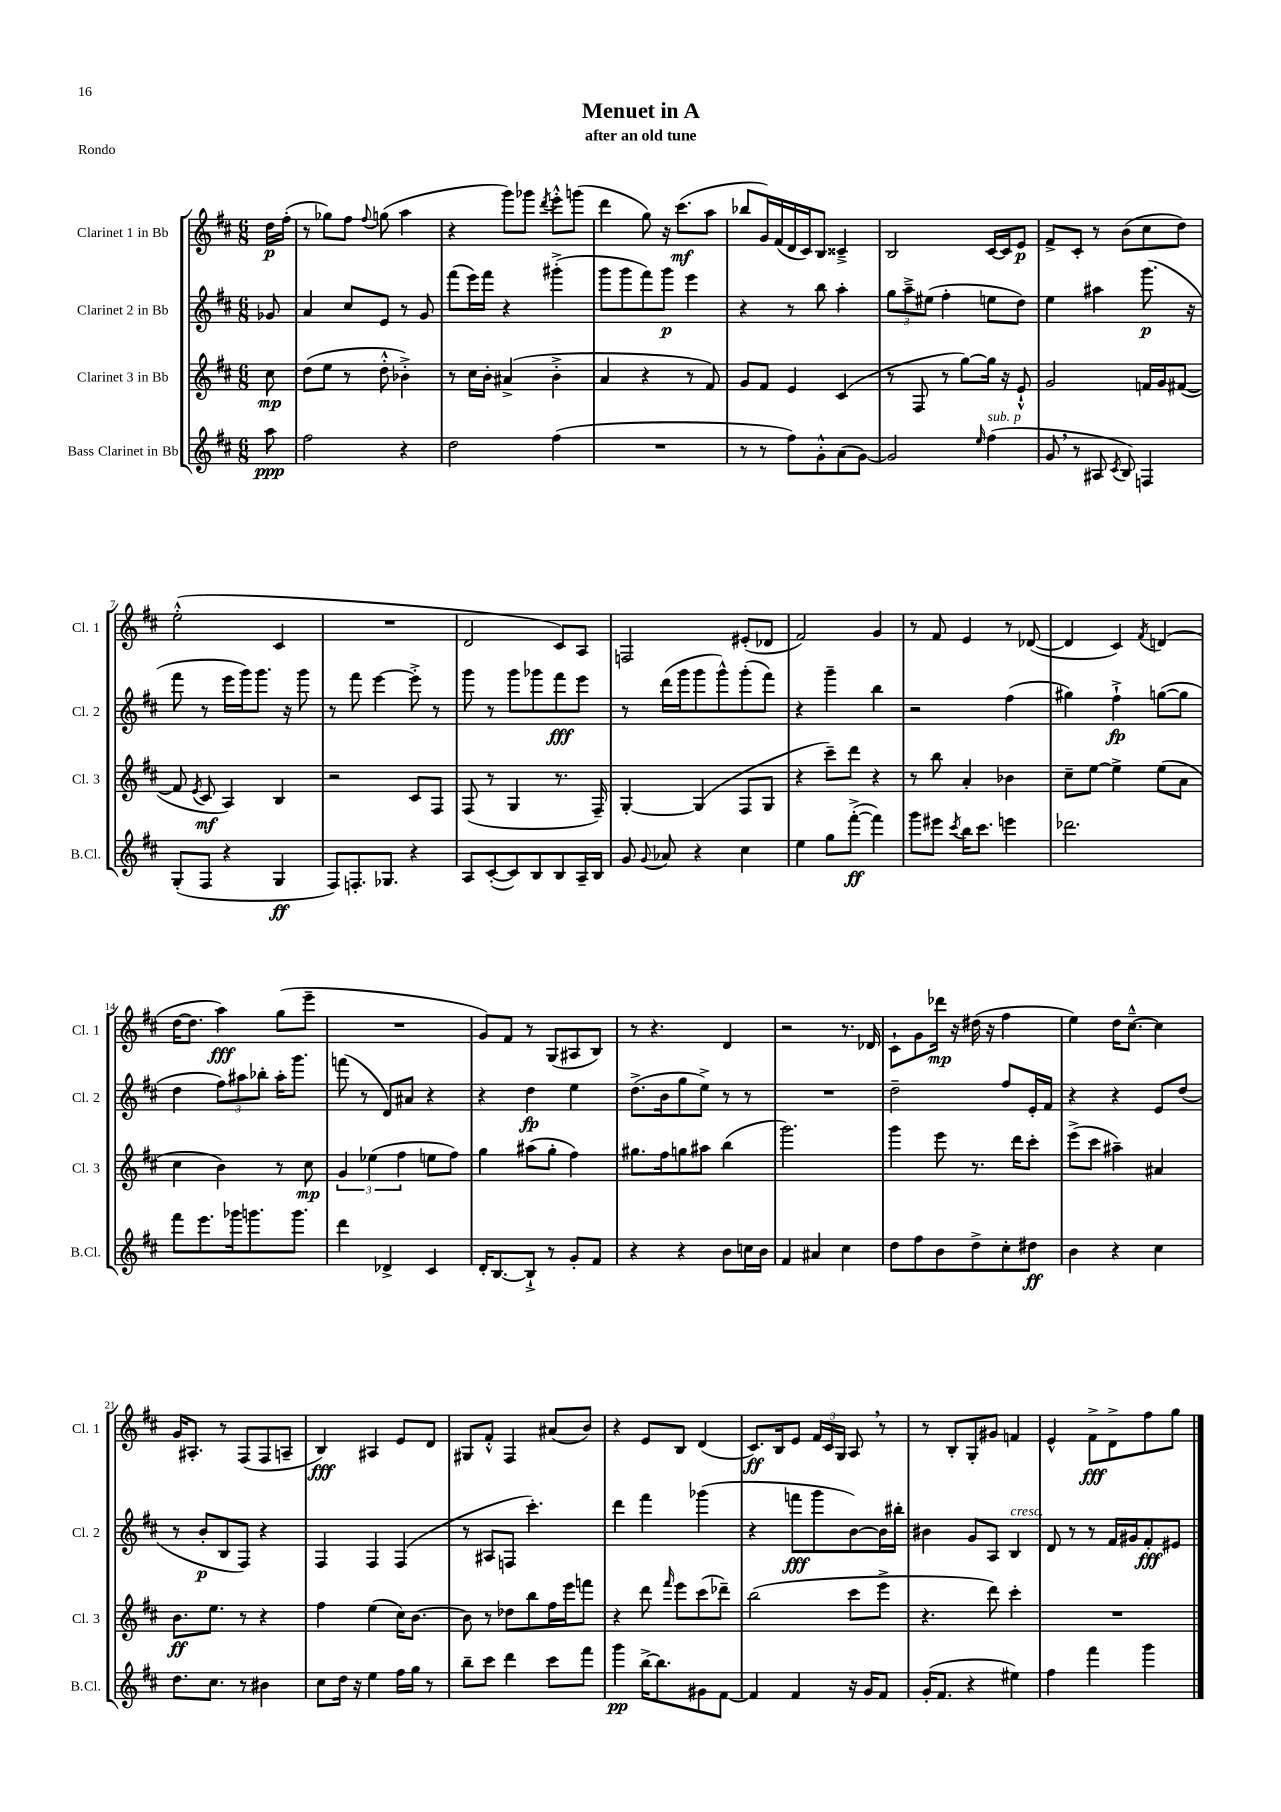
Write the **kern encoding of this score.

**kern	**dynam	**kern	**dynam	**kern	**dynam	**kern	**dynam
*part4	*part4	*part3	*part3	*part2	*part2	*part1	*part1
*staff4	*staff4	*staff3	*staff3	*staff2	*staff2	*staff1	*staff1
*I"Bass Clarinet in Bb	*	*I"Clarinet 3 in Bb	*	*I"Clarinet 2 in Bb	*	*I"Clarinet 1 in Bb	*
*I'B.Cl.	*	*I'Cl. 3	*	*I'Cl. 2	*	*I'Cl. 1	*
*clefG2	*	*clefG2	*	*clefG2	*	*clefG2	*
*k[f#c#]	*	*k[f#c#]	*	*k[f#c#]	*	*k[f#c#]	*
*M6/8	*	*M6/8	*	*M6/8	*	*M6/8	*
=	=	=	=	=	=	=	=
8aa\	ppp	8cc#\	mp	8g-X/	.	16dd\LL	p
.	.	.	.	.	.	(16ff#'\JJ	.
=1	=1	=1	=1	=1	=1	=1	=1
2ff#\	.	(8dd\L	.	4a/	.	8r	.
.	.	8ee\J	.	.	.	8gg-X\L)	.
.	.	8r	.	8cc#/L	.	8ff#\J	.
.	.	.	.	.	.	8qqff#/	.
.	.	8dd'^^\	.	8e/J	.	(8ggn\	.
4r	.	4b-X'^\)	.	8r	.	4aa\	.
.	.	.	.	8g/	.	.	.
=2	=2	=2	=2	=2	=2	=2	=2
2dd\	.	8r	.	(8fff#\L	.	4r	.
.	.	16cc#\LL	.	16eee\L)	.	.	.
.	.	16b'\JJ	.	16fff#\JJ	.	.	.
.	.	(4a#X^/	.	4r	.	8ggg\L)	.
.	.	.	.	.	.	8ggg-X\J	.
.	.	.	.	.	.	8qddd/	.
(4ff#\	.	4b'^\	.	(4ggg#X'^\	.	8eee'^^\L	.
.	.	.	.	.	.	(8gggn\J	.
=3	=3	=3	=3	=3	=3	=3	=3
2.r	.	4a/	.	8ggg\L	.	4ddd\	.
.	.	.	.	8ggg\	.	.	.
.	.	4r	.	8fff#\)	.	8gg\)	.
.	.	.	.	8ggg\J	p	16r	.
.	.	.	.	.	.	(8.ccc#\L	mf
.	.	8r	.	4eee\	.	.	.
.	.	8f#/)	.	.	.	8aa\J	.
=4	=4	=4	=4	=4	=4	=4	=4
8r	.	8g/L	.	4r	.	8bb-X/L	.
8r	.	8f#/J	.	.	.	16g/L)	.
.	.	.	.	.	.	(16f#/	.
8ff#\L)	.	4e/	.	8r	.	16d/	.
.	.	.	.	.	.	16c#/J)	.
8g'^^\	.	.	.	8bb\	.	8B/J	.
(8a\	.	(4c#/	.	4aa'\	.	4c##X~^/	.
[8g\J)	.	.	.	.	.	.	.
=5	=5	=5	=5	=5	=5	=5	=5
2g/]	.	8r	.	12gg\L	.	2B/	.
.	.	.	.	12aa~^\	.	.	.
.	.	8F#/	.	.	.	.	.
.	.	.	.	(12ee#X\J	.	.	.
.	.	8r	.	4ff#'\	.	.	.
.	.	[8gg\L)	.	.	.	.	.
16qqee/	.	.	.	.	.	.	.
!LO:TX:a:i:t=sub. p	!	!	!	!	!	!	!
(4ff#\	.	16gg\Jk]	.	8een\L	.	[16c#/LL	.
.	.	16r	.	.	.	16c#/J]	.
.	.	8e`^^/	.	8dd\J)	.	8e/J	p
=6	=6	=6	=6	=6	=6	=6	=6
8g,/	.	2g/	.	4ee\	.	8f#^/L	.
8r	.	.	.	.	.	8c#'/J	.
8A#X/	.	.	.	4aa#X\	.	8r	.
8qc#/	.	.	.	.	.	.	.
8B/)	.	.	.	.	.	(8b\L	.
4Fn/	.	16fn/LL	.	(8.ggg\	p	8cc#\	.
.	.	16g/J	.	.	.	.	.
.	.	([8f#X/J	.	.	.	8dd\J)	.
.	.	.	.	16r	.	.	.
!!LO:LB:g=z
=7	=7	=7	=7	=7	=7	=7	=7
(8G'/L	.	8f#/]	.	8fff#\	.	(2ee'^^\	.
.	.	8qe/	.	.	.	.	.
8F#/J	.	8c#/	mf	8r	.	.	.
4r	.	4A/)	.	16eee\LL	.	.	.
.	.	.	.	16ggg\J)	.	.	.
.	.	.	.	8.ggg\J	.	.	.
4G/	ff	4B/	.	.	.	4c#/	.
.	.	.	.	16r	.	.	.
.	.	.	.	8ggg\	.	.	.
=8	=8	=8	=8	=8	=8	=8	=8
8F#/L)	.	2r	.	8r	.	2.r	.
8.Fn'/	.	.	.	8fff#\	.	.	.
.	.	.	.	[4eee\	.	.	.
8.G-X/J	.	.	.	.	.	.	.
4r	.	8c#/L	.	8eee'^\]	.	.	.
.	.	8F#/J	.	8r	.	.	.
=9	=9	=9	=9	=9	=9	=9	=9
8A/L	.	(8F#/	.	8ggg\	.	2d/	.
([8c#'/	.	8r	.	8r	.	.	.
8c#/])	.	4G/	.	8ggg\L	.	.	.
8B/	.	.	.	8ggg-X\	.	.	.
8B/	.	8.r	.	8fff#\	fff	8c#/L)	.
16A~/L	.	.	.	8eee\J	.	8A/J	.
16B/JJ	.	16F#~/)	.	.	.	.	.
=10	=10	=10	=10	=10	=10	=10	=10
8g/	.	[4G'/	.	8r	.	2Fn/	.
8qqg/	.	.	.	.	.	.	.
8a-X/	.	.	.	(16ddd\LL	.	.	.
.	.	.	.	16ggg\J	.	.	.
4r	.	(4G/]	.	8ggg\	.	.	.
.	.	.	.	8ggg^^\)	.	.	.
4cc#\	.	8F#/L	.	(8ggg'\	.	(8e#X'/L	.
.	.	8G/J	.	8fff#\J)	.	8d-X/J	.
=11	=11	=11	=11	=11	=11	=11	=11
4ee\	.	4r	.	4r	.	2f#/)	.
8gg\L	.	8ccc#~\L)	.	4ggg~\	.	.	.
([8fff#'^\J	ff	8ddd\J	.	.	.	.	.
4fff#\])	.	4r	.	4bb\	.	4g/	.
=12	=12	=12	=12	=12	=12	=12	=12
8ggg\L	.	8r	.	2r	.	8r	.
8eee#X\J	.	8bb\	.	.	.	8f#/	.
8qccc#/	.	.	.	.	.	.	.
16bb\KL	.	4a'/	.	.	.	4e/	.
8.ccc#\J	.	.	.	.	.	.	.
4eeen\	.	4b-X\	.	(4ff#\	.	8r	.
.	.	.	.	.	.	([8d-X/	.
=13	=13	=13	=13	=13	=13	=13	=13
2.ddd-X\	.	8cc#~\L	.	4gg#X\)	.	4d-/]	.
.	.	[8ee\J	.	.	.	.	.
.	.	4ee^\]	.	4ff#`^\	fp	4c#/)	.
.	.	.	.	.	.	8qf#/	.
.	.	(8ee\L	.	([8ggn\L	.	(4dn/	.
.	.	8a\J	.	8gg\J]	.	.	.
!!LO:LB:g=z
=14	=14	=14	=14	=14	=14	=14	=14
8fff#\L	.	4cc#\	.	4dd\	.	[16dd\KL	.
.	.	.	.	.	.	8.dd\J]	.
8.eee\	.	.	.	.	.	.	.
.	.	4b\)	.	12ff#\L)	.	4aa\)	fff
16ggg-X\k	.	.	.	.	.	.	.
.	.	.	.	12aa#X\	.	.	.
8.gggn\	.	.	.	.	.	.	.
.	.	.	.	12bb-X'\J	.	.	.
.	.	8r	.	16aa#'\KL	.	(8gg\L	.
8.ggg\J	.	.	.	8.ggg\J	.	.	.
.	.	8cc#\	mp	.	.	8eee~\J	.
=15	=15	=15	=15	=15	=15	=15	=15
4ddd\	.	6g/	.	(8fffn\	.	2.r	.
.	.	.	.	8r	.	.	.
.	.	(6ee-X\	.	.	.	.	.
4d-X^/	.	.	.	8d/L)	.	.	.
.	.	6ff#\	.	.	.	.	.
.	.	.	.	8a#X/J	.	.	.
4c#/	.	8een\L	.	4r	.	.	.
.	.	8ff#\J)	.	.	.	.	.
=16	=16	=16	=16	=16	=16	=16	=16
16d'/KL	.	4gg\	.	4r	.	8g/L)	.
[8.B/	.	.	.	.	.	.	.
.	.	.	.	.	.	8f#/J	.
8B`^/J]	.	(8aa#X\L	.	4dd\	fp	8r	.
8r	.	8gg'\J	.	.	.	(8G/L	.
8g'/L	.	4ff#\)	.	4ee\	.	8A#X/	.
8f#/J	.	.	.	.	.	8B/J)	.
=17	=17	=17	=17	=17	=17	=17	=17
4r	.	8.gg#X\L	.	(8.dd^\L	.	8r	.
.	.	.	.	.	.	4.r	.
.	.	16ff#\k	.	16b\k	.	.	.
4r	.	8ggn\	.	8gg\	.	.	.
.	.	8aa#X\J	.	8ee^\J)	.	.	.
8b\L	.	(4bb\	.	8r	.	4d/	.
16ccn\L	.	.	.	8r	.	.	.
16b\JJ	.	.	.	.	.	.	.
=18	=18	=18	=18	=18	=18	=18	=18
4f#/	.	2.ggg\)	.	2.r	.	2r	.
4a#X/	.	.	.	.	.	.	.
4cc#\	.	.	.	.	.	8.r	.
.	.	.	.	.	.	16d-X/	.
=19	=19	=19	=19	=19	=19	=19	=19
8dd\L	.	4ggg\	.	2dd~\	.	8c#`\L	.
8ff#\	.	.	.	.	.	8g\	.
8b\	.	8eee\	.	.	.	16ddd-X\Jk	mp
.	.	.	.	.	.	16r	.
8dd^\	.	8.r	.	.	.	(16dd#X\	.
.	.	.	.	.	.	16r	.
8cc#'\	.	.	.	8ff#/L	.	4ff#\	.
.	.	16ddd\KL	.	.	.	.	.
8dd#X\J	ff	8ccc#'\J	.	16e'/L	.	.	.
.	.	.	.	16f#/JJ	.	.	.
=20	=20	=20	=20	=20	=20	=20	=20
4b\	.	(8eee^\L	.	4r	.	4ee\)	.
.	.	8ccc#\J	.	.	.	.	.
4r	.	4aa#X~\)	.	4r	.	16dd\KL	.
.	.	.	.	.	.	[8.cc#~^^\J	.
4cc#\	.	4a#X/	.	8e/L	.	4cc#\]	.
.	.	.	.	(8dd/J	.	.	.
!!LO:LB:g=z
=21	=21	=21	=21	=21	=21	=21	=21
8.dd\L	.	8.b\L	ff	8r	.	16g/KL	.
.	.	.	.	.	.	8.A#X'/J	.
.	.	.	.	8b'/L	p	.	.
8.cc#\J	.	8.ee\J	.	.	.	.	.
.	.	.	.	8B/	.	8r	.
8r	.	8r	.	8F#/J)	.	(8F#/L	.
4b#X\	.	4r	.	4r	.	8F#/	.
.	.	.	.	.	.	8An~/J	.
=22	=22	=22	=22	=22	=22	=22	=22
8cc#\L	.	4ff#\	.	4F#/	.	4B/)	fff
16dd\Jk	.	.	.	.	.	.	.
16r	.	.	.	.	.	.	.
4ee\	.	(4ee\	.	4F#/	.	4A#X/	.
16ff#\LL	.	16cc#\KL)	.	(4F#/	.	8e/L	.
16gg\JJ	.	[8.b\J	.	.	.	.	.
8r	.	.	.	.	.	8d/J	.
=23	=23	=23	=23	=23	=23	=23	=23
8bb~\L	.	8b\]	.	8r	.	8G#X/L	.
8ccc#\J	.	8r	.	8A#X/L	.	8f#'^^/J	.
4ddd\	.	8dd-X\L	.	8Fn/J	.	4F#/	.
.	.	8bb\	.	4.ccc#'\)	.	.	.
8ccc#\L	.	16ff#\L	.	.	.	(8a#X/L	.
.	.	16eee\J	.	.	.	.	.
8fff#\J	.	8fffn\J	.	.	.	8b/J)	.
=24	=24	=24	=24	=24	=24	=24	=24
4ggg\	pp	4r	.	4ddd\	.	4r	.
[16bb^\KL	.	8ddd\	.	4fff#\	.	8e/L	.
8.bb\]	.	.	.	.	.	.	.
.	.	16qqfff#/	.	.	.	.	.
.	.	8eee\L	.	.	.	8B/J	.
8g#X\	.	(8ccc#\	.	(4ggg-X\	.	(4d/	.
[8f#\J	.	8ddd-X~\J)	.	.	.	.	.
=25	=25	=25	=25	=25	=25	=25	=25
4f#/]	.	(2bb\	.	4r	.	8.c#/L)	ff
.	.	.	.	.	.	16B/k	.
4f#/	.	.	.	8fffn\L	fff	8e/J	.
.	.	.	.	8ggg\	.	24f#/LL	.
.	.	.	.	.	.	24c#/	.
.	.	.	.	.	.	24G/JJ	.
16r	.	8ccc#\L	.	[8b\)	.	8A,/	.
16g/KL	.	.	.	.	.	.	.
8f#/J	.	8eee^\J	.	16b\L]	.	8r	.
.	.	.	.	16bb#X'\JJ	.	.	.
=26	=26	=26	=26	=26	=26	=26	=26
(16g'/KL	.	4.r	.	4b#X\	.	8r	.
8.f#/J	.	.	.	.	.	.	.
.	.	.	.	.	.	8B'/L	.
4r	.	.	.	8g/L	.	8G'/	.
.	.	8ddd\)	.	8A/J	.	8g#X/J	.
!	!	!	!	!LO:TX:a:i:t=cresc.	!	!	!
4ee#X\)	.	4ccc#'\	.	4B/	.	4fn/	.
=27	=27	=27	=27	=27	=27	=27	=27
4ff#\	.	2.r	.	8d/	.	4e^^/	.
.	.	.	.	8r	.	.	.
4fff#\	.	.	.	8r	.	8f#^\L	fff
.	.	.	.	16f#/LL	.	8d^\	.
.	.	.	.	16g#X/J	.	.	.
4ggg\	.	.	.	8f#'/	fff	8ff#\	.
.	.	.	.	8e#X/J	.	8gg\J	.
==	==	==	==	==	==	==	==
*-	*-	*-	*-	*-	*-	*-	*-
